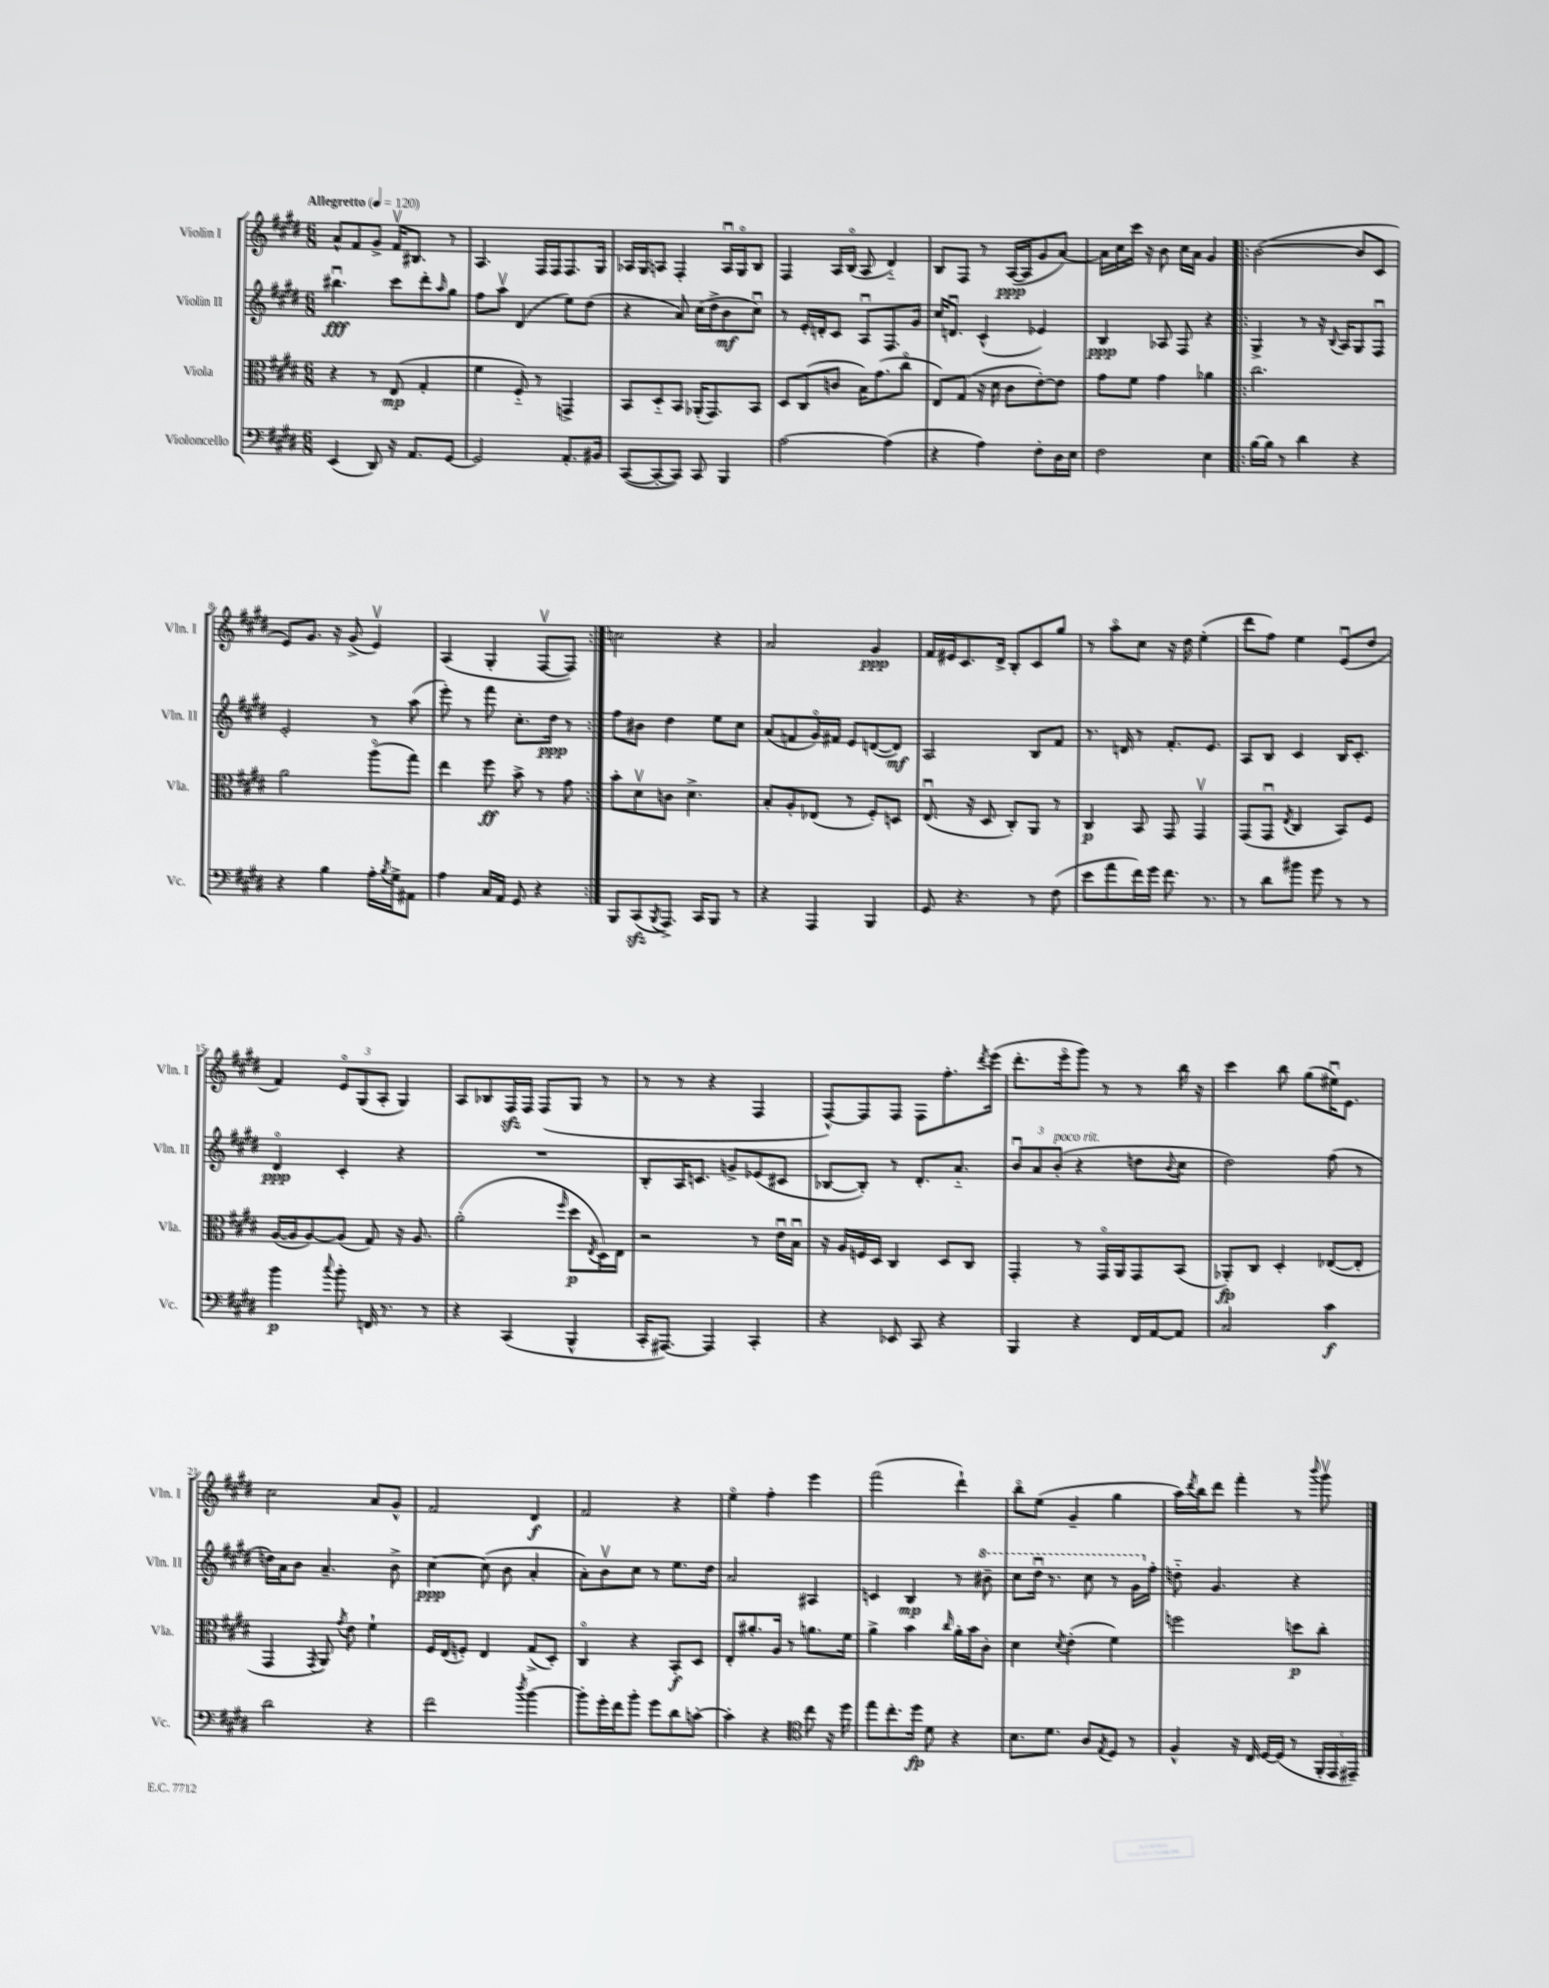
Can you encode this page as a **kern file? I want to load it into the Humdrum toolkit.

**kern	**kern	**kern	**kern
*staff4	*staff3	*staff2	*staff1
*clefF4	*clefC3	*clefG2	*clefG2
*k[f#c#g#d#]	*k[f#c#g#d#]	*k[f#c#g#d#]	*k[f#c#g#d#]
*M6/8	*M6/8	*M6/8	*M6/8
*MM120	*MM120	*MM120	*MM120
(4EE/	4r	4.bb#u\	8a^^/L
.	.	.	8f#/
8DD#/)	8r	.	8g#^/J
16r	(8E/	8ccc#\L	16f#v/LK
8.AA/L	.	.	8.B#/J
.	4G#'/	8ddd#'\	.
.	.	16qqaa/	.
[8GG#/J	.	8gg#\J	8r
=	=	=	=
2GG#/]	4f#\	8ff#\L	4.A/
.	.	8aav\J	.
.	8F#'~/)	(4d#/	.
.	8r	.	16F#/LL
.	.	.	16F#/J
8.AA'/L	4GG^/	8ee\L)	8.F#/
.	.	(8dd#\J	.
16BB#/Jk	.	.	16G#/Jk
=	=	=	=
([8CC#/L	8BB/L	4r	16A-/LL
.	.	.	16G#/J
8CC#'/_	8D#'~/	.	8A/J
8CC#/]J)	8BB/J	8a/)	4F#'/
8CC#/	(16AA-'/LK	(16cc#\LL	.
.	8.GG#/)	16dd#^\J	.
4BBB/	.	8b\	16Au/LL
.	.	.	16G#o/J
.	8BB/J	8cc#u\J)	8B/J
=	=	=	=
[2A\	8D#/L	8r	4F#/
.	(8C#/	16e'/LL	.
.	.	16d'/J	.
.	8c/J	8c#/J	16A/LL
.	.	.	(16Bo/JJ
.	16B\LK)	8Au/L	8A/
.	(8.g#\	.	.
(4A\]	.	8.F#/	4d#'~/)
.	8cc#o\J	.	.
.	.	16g#/Jk	.
=	=	=	=
4r	8E/L)	16cc#/LK	8B/L
.	.	8.du/J	.
.	(8G#/J	.	8F#/J
4A\)	16r	(4c#^^/	8r
.	16d#\	.	.
.	8c#\L	.	([16A/LL
.	.	.	16A/]J
8F#'\L	[8e'\)	4e-/)	8g#/
16D#\L	8e\]J	.	[8a/J)
16E\JJ	.	.	.
=	=	=	=
2F#\	8g#\L	4B/	16a\]LL
.	.	.	16cc#\
.	8f#\J	.	16ccc#\JJ
.	.	.	16r
.	4g#\	8A-/	8b\
.	.	8F#/	16cc#\LL
.	.	.	16a\JJ
4E\	4a-\	4r	4g#/
=!|:	=!|:	=!|:	=!|:
[16B\LL	2.cc#\	4G#^/	([2b\
16B\]JJ	.	.	.
8r	.	.	.
4d#\	.	8r	.
.	.	16r	.
.	.	8qqB/	.
.	.	16A/LK	.
4r	.	8G#/	8b/]L
.	.	8F#u/J	8c#/J
=	=	=	=
4r	2a\	2e'/	8e/L)
.	.	.	8.g#/J
4B\	.	.	.
.	.	.	16r
.	.	.	(8g#^/
16A'\LL	(8aao\L	8r	4ev/)
8qB/	.	.	.
16G#^\J	.	.	.
8AA#\J	8gg#\J)	(8aa\	.
=	=	=	=
4A\	4ee\	8eee'\)	(4A/
.	.	8r	.
16C#/LL	8ff#\	8fff#\	4G#'/
16AA/JJ	.	.	.
8GG#/	8b^\	8.cc#'\L	.
4r	8r	.	[8F#v/L
.	.	16dd#\Jk	.
.	8g#\	8r	8F#/]J)
=:|!	=:|!	=:|!	=:|!
8BBB/L	8b'\L	8ff#\L	2cc\
(8CC#/	8d#v\	8b#\J	.
8qBBB/	.	.	.
8.AAA^/J)	8c\J	4dd#\	.
.	4.d#^\	.	.
16CC#/LK	.	.	.
8BBB/J	.	8ee\L	4r
8r	.	8cc#\J	.
=	=	=	=
4r	8B'/L	(8a/L	2a/
.	8A'/	8f/	.
4AAA/	(8E-/J	16g#o/L)	.
.	.	16f#/JJ	.
.	8r	8e/L	.
4BBB/	8F#'/L)	([8d/	4g#/
.	8D/J	8d/]J)	.
=	=	=	=
8GG#/	(8.Eu/	2A/	16f#/LL
.	.	.	16e#/J
4.r	.	.	8.c#/
.	16r	.	.
.	8D#/	.	.
.	.	.	16d#^/Jk
.	8C#'/L)	.	8B'/L
8r	8AA/J	8B/L	8c#/
(8F#\	8r	8f#/J	8gg#/J
=	=	=	=
8e\L	4C#/	8.r	8r
8a\	.	.	8aao\L
.	.	16d/	.
16f#\L)	8BB/	8r	8cc#\J
16g#\JJ	.	.	.
8.f#\	8GG#/	8.f#'/L	16r
.	.	.	16dd#\
.	4GG#v/	.	(4ee'\
8.r	.	8.e/J	.
=	=	=	=
8r	(8GG#/L	8A/L	8ddd#\L
8d#\L	8GG#u/J	8B/J	8ff#\J)
.	8qE/	.	.
8b#\J	4C#/	4c#/	4ee\
8g#\	.	.	.
8r	8BB/L)	16B/LK	(8eu/L
.	.	8.c#'/J	.
8r	8F#/J	.	8dd#/J
=	=	=	=
4b\	([16A/LL	4d#o/	4f#/)
.	16A/]J	.	.
.	[8A/)	.	.
8qqcc#/	.	.	.
8b'\	(8A/]J	4c#'/	12eo/L
.	.	.	(12G#/
16FF/	8G#/)	.	.
.	.	.	12A'/J
8.r	.	.	.
.	16r	4r	4G#/)
.	8.A/	.	.
8r	.	.	.
=	=	=	=
4r	(2a'\	2.r	8A/L
.	.	.	8B-/
(4CC#/	.	.	16F#/L
.	.	.	16F#/JJ
.	.	.	(8F#/L
.	16qqff#/	.	.
4BBB^^/	8dd#\L	.	8G#/J
.	8qE/	.	.
.	16D#\L)	.	8r
.	16E\JJ	.	.
=	=	=	=
16CC#'/LK	2r	8B'/L	8r
[8.AAA#/J)	.	.	.
.	.	16A/K	8r
.	.	8.c/J	.
4AAA#/]	.	.	4r
.	.	8g^/L	.
4CC#'/	8r	(8e-/	4F#/
.	16eu\LL	8c#/J	.
.	16Bu\JJ	.	.
=	=	=	=
4r	16r	[8B-/L	[8F#^^/L)
.	16A/LL	.	.
.	16F/	8B-'/]J)	8F#/]
.	16D#/JJ	.	.
8EE-/	4C#/	8r	8F#/J
8CC#/	.	8.d#'/L	8F#\L
4r	8D#/L	.	8.ff#'\
.	.	8.a'~/J	.
.	8C#/J	.	.
.	.	.	8qddd#/
.	.	.	(16eee\Jk
=	=	=	=
4BBB/	4GG#'/	12bu/L	8.ddd#'\L
.	.	12a/	.
.	.	(12b'/J	.
.	.	.	16eeeo\k
4r	8r	4r	8ggg#\J)
.	16GG#o/LL	.	8r
.	16AA/J	.	.
16FF#/LL	8GG#/	8dd\L	8r
[16AA/J	.	.	.
.	.	8qqb/	.
8AA/]J	(8BB/J	8cc#\J	16bb\
.	.	.	16r
=	=	=	=
2C#/	8AA-'/L)	2dd#\)	4ccc#\
.	8C#/J	.	.
.	4D#'/	.	8bb\
.	.	.	(8gg#\L
4c#\	([8E-/L	(8ff#\	16ee#u\K)
.	.	.	8.e\J
.	8E-'/]J	8r	.
=	=	=	=
2d#\	4GG#/	16dd\LL)	2cc#\
.	.	16a\J	.
.	.	8b\J	.
.	8qGG#/	.	.
.	8AA/)	4.a~/	.
.	8qg#/	.	.
.	8e\	.	.
4r	4f#`\	.	8a/L
.	.	8b^\	8g#^^/J
=	=	=	=
2f#\	16F#/LL	[4cc#\	2f#/
.	(16E/J	.	.
.	8F'/J)	.	.
.	4E/	(8cc#\]	.
.	.	8b\	.
8qdd#/	.	.	.
[4b\	(8G#^/L	4a'/	4d#/
.	8D#'/J)	.	.
=	=	=	=
8b'\]L	4C#o/	8a'\L)	2f#/
16g#'\L	.	8bv\	.
16f#\J	.	.	.
8b'\J	4r	8cc#\J	.
8g#\L	.	8r	.
8d#\	8BB'/L	8.ee\L	4r
[8c'\J	8D#/J	.	.
.	.	16dd#\Jk	.
=	=	=	=
4c'\]	8E'/L	2a/	4eeo\
.	8.a#'/	.	.
4r	.	.	4ff#'\
.	16A/Jk	.	.
.	8r	.	.
*clefC4	*	*	*
8cc#\	8.a\L	4A#/	4eee\
16r	.	.	.
16dd#\	16f#\Jk	.	.
=	=	=	=
8ee\L	4a^\	4c/	(2fff#\
8.cc#'\	.	.	.
.	4b\	4B/	.
16dd#\Jk	.	.	.
8d#\	.	.	.
.	16qqcc#/	.	.
4r	16a'\LL	8r	4ddd#`\)
.	16b\J	.	.
.	8c#'\J	8bb#~\	.
=	=	=	=
8.B\L	4d#\	8ccc#\L	8bbo\L
.	.	16ddd#u\Jk	(8ee\J
8.d#\J	.	8.r	.
.	8qd#/	.	.
.	(4e'\	.	4g#~/
8A/L	.	8ccc#\	.
8qE/	.	.	.
8D#/J	4f#\)	8r	4gg#\
8r	.	16gg#\LL	.
.	.	16ff#'\JJ	.
=	=	=	=
4F#^^/	2ff\	8dd'~\	16aa\LL)
.	.	.	8qddd#/
.	.	.	16bb\J
.	.	4.g#/	8ddd#\J
16r	.	.	4fff#'\
16C#/	.	.	.
[16D#/LL	.	.	.
(16D#/]JJ	.	.	.
8r	8dd\L	4r	8r
.	.	.	8qqbbb/
24FF#'/LL	8cc#'\J	.	8ggg#v\
24EE/	.	.	.
24EE#~/JJ)	.	.	.
==	==	==	==
*-	*-	*-	*-
